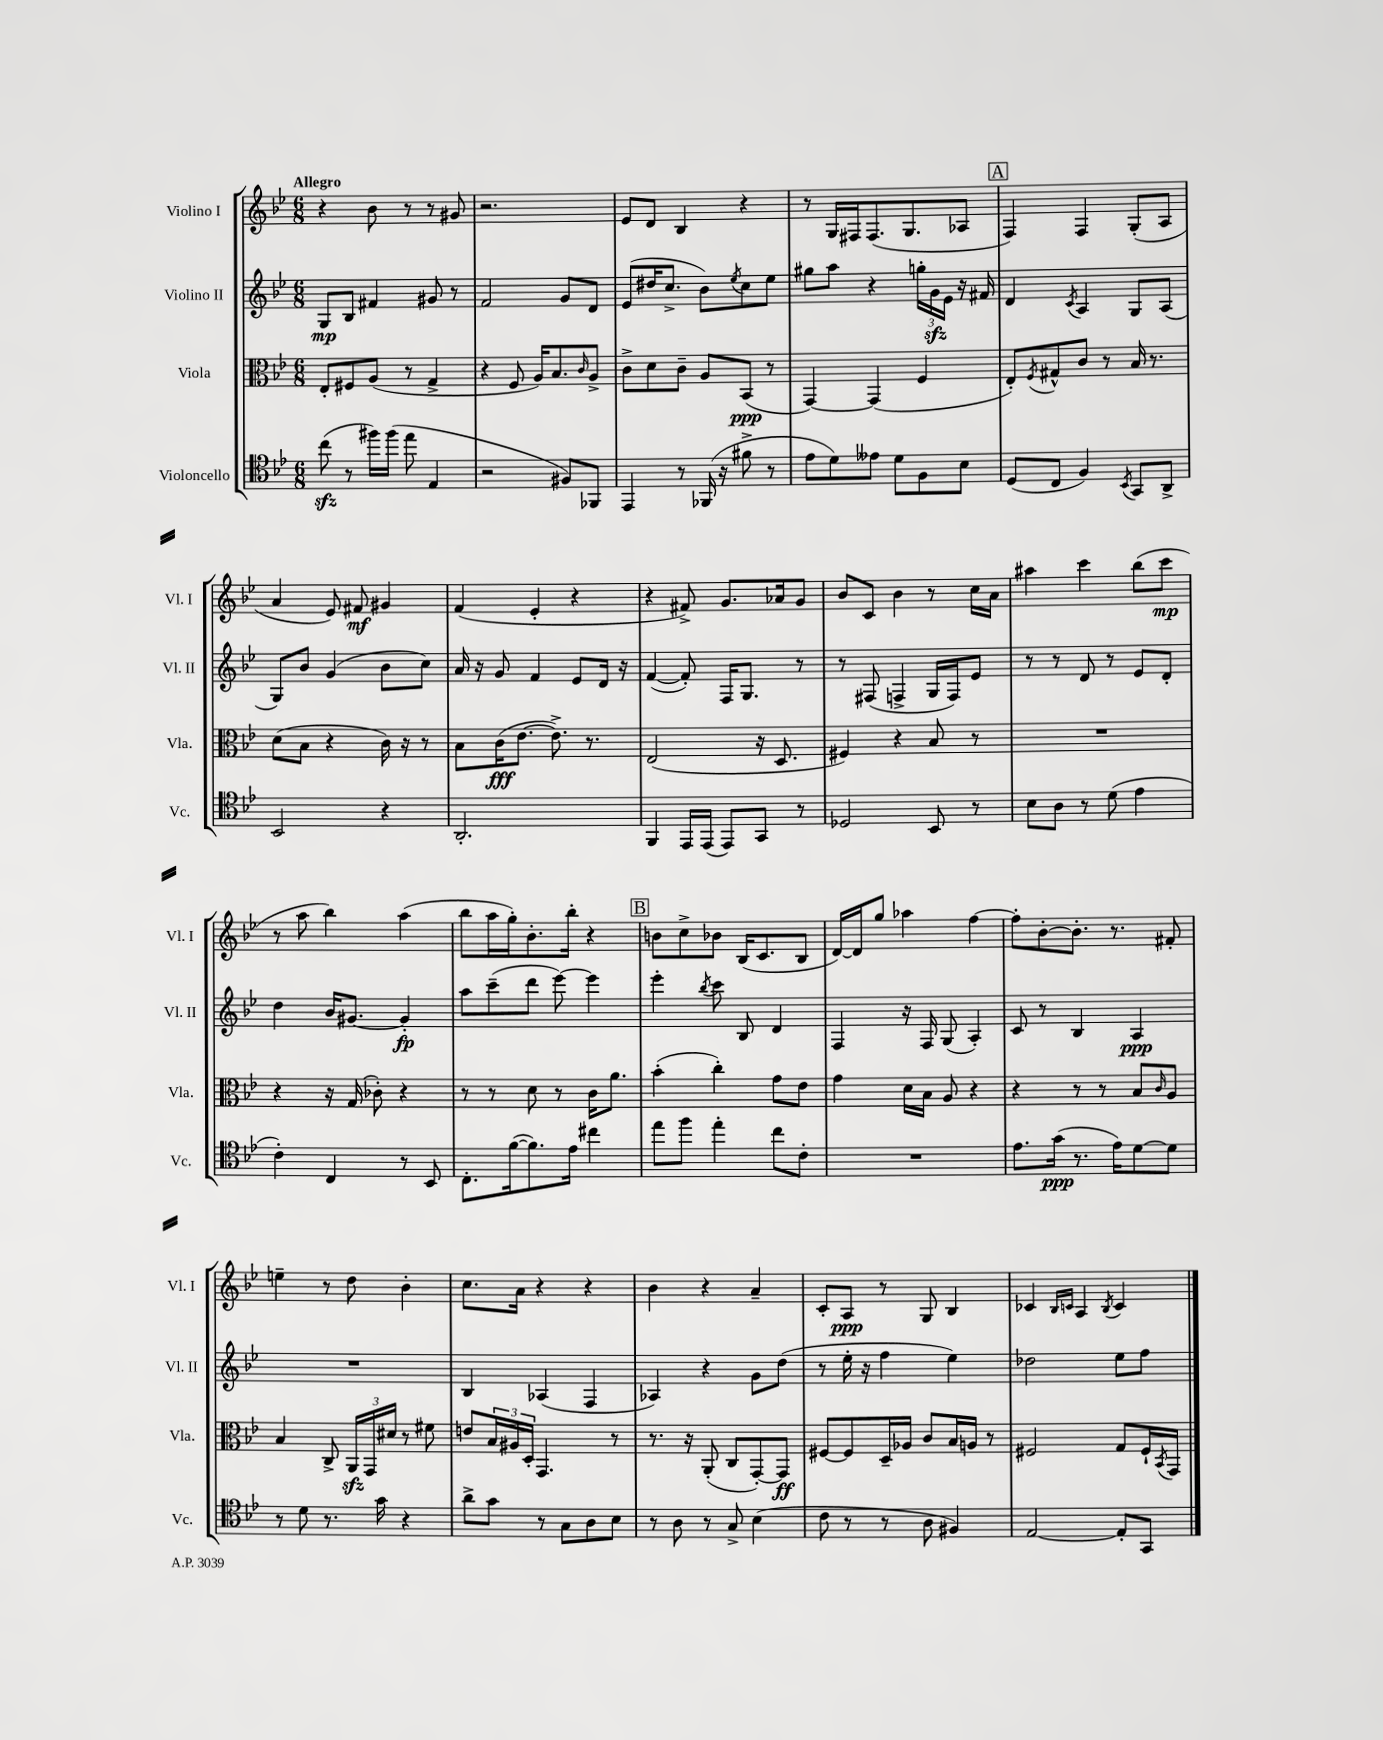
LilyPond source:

<<
\new StaffGroup <<
\new Staff = "s0" \with { instrumentName = "Violino I" shortInstrumentName = "Vl. I" } {
    \clef treble \key bes \major \numericTimeSignature \time 6/8 \tempo "Allegro"
    r4 bes'8 r8 r8 gis'8 |
    r2. |
    ees'8 d'8 bes4 r4 |
    r8 g16 fis16 fis8.( g8. aes8 |
    \mark \markup { \box "A" } f4) f4 g8-.( a8 |
    a'4 ees'8) fis'8\mf gis'4 |
    f'4( ees'4-. r4 |
    r4 fis'8->) g'8. aes'16 g'8 |
    bes'8 c'8 bes'4 r8 c''16 a'16 |
    ais''4 c'''4 bes''8( c'''8\mp |
    r8 a''8 bes''4) a''4( |
    bes''8 a''16 g''16-.) bes'8.-. bes''16-. r4 |
    \mark \markup { \box "B" } b'8 c''8-> bes'8 bes16( c'8. bes8 |
    d'16~) d'16 g''8 aes''4 f''4~ |
    f''8-. bes'8~-. bes'8.-. r8. fis'8-. |
    e''4-- r8 d''8 bes'4-. |
    c''8. a'16 r4 r4 |
    bes'4 r4 a'4-- |
    c'8-. a8\ppp r8 g8 bes4 |
    ces'4 \grace { bes16 c'16 } a4 \acciaccatura { bes8 } c'4 \bar "|." |
}
\new Staff = "s1" \with { instrumentName = "Violino II" shortInstrumentName = "Vl. II" } {
    \clef treble \key bes \major \numericTimeSignature \time 6/8
    g8\mp bes8 fis'4 gis'8 r8 |
    f'2 g'8 d'8 |
    ees'8( dis''16 c''8.-> bes'8) \acciaccatura { ees''8 } c''8 ees''8 |
    gis''8 a''8 r4 \tuplet 3/2 { g''16-. g'16\sfz ees'16 } r16 fis'16 |
    \mark \markup { \box "A" } d'4 \acciaccatura { c'8 } a4 g8 a8( |
    g8) bes'8 g'4( bes'8 c''8) |
    a'16 r16 g'8 f'4 ees'8 d'16 r16 |
    f'4~( f'8-.) f16 g8. r8 |
    r8 fis8( f4-> g16 f16) ees'8 |
    r8 r8 d'8 r8 ees'8 d'8-. |
    d''4 bes'16 gis'8.~ gis'4-.\fp |
    a''8 c'''8--( d'''8 ees'''8~) ees'''4 |
    \mark \markup { \box "B" } ees'''4-. \acciaccatura { bes''8 } c'''8 bes8 d'4 |
    f4 r16 f16 g8( a4-.) |
    c'8 r8 bes4 a4\ppp |
    R2. |
    bes4 aes4( f4 |
    aes4) r4 g'8 d''8( |
    r8 ees''16-. r16 f''4 ees''4) |
    des''2 ees''8 f''8 \bar "|." |
}
\new Staff = "s2" \with { instrumentName = "Viola" shortInstrumentName = "Vla." } {
    \clef alto \key bes \major \numericTimeSignature \time 6/8
    ees8-. fis8 a8( r8 g4-> |
    r4 f8 a16) bes8. \grace { c'16 } a8-> |
    c'8-> d'8 c'8-- a8 bes,8\ppp( r8 |
    g,4~) g,4( f4 |
    \mark \markup { \box "A" } ees8-.) \acciaccatura { f8 } gis8-^ c'8 r8 bes16 r8. |
    d'8( bes8 r4 c'16) r16 r8 |
    bes8 c'16\fff( ees'8.~ ees'8.->) r8. |
    ees2( r16 d8. |
    fis4) r4 bes8 r8 |
    R2. |
    r4 r16 g16( ces'8-.) r4 |
    r8 r8 d'8 r8 c'16 a'8. |
    \mark \markup { \box "B" } bes'4-.( c''4-.) g'8 ees'8 |
    g'4 d'16 bes16 a8 r4 |
    r4 r8 r8 bes8 \grace { c'16 } a8 |
    bes4 c8-> \tuplet 3/2 { a,16\sfz g,16 dis'16 } r8 fis'8 |
    e'8 \tuplet 3/2 { bes16 ais16 d16-. } g,4. r8 |
    r8. r16 a,8-.( c8 g,8~-.) g,8\ff |
    fis8~ fis8 d16-- aes16 c'8 bes16 a16 r8 |
    fis2 g8 fis16-! \acciaccatura { bes,8 } g,16 \bar "|." |
}
\new Staff = "s3" \with { instrumentName = "Violoncello" shortInstrumentName = "Vc." } {
    \clef tenor \key bes \major \numericTimeSignature \time 6/8
    c''8\sfz( r8 fis''16) fis''16( ees''8 ees4 |
    r2 fis8) fes,8 |
    ees,4 r8 fes,16( r16 fis'8-> r8 |
    ees'8 d'8) eeses'8 d'8 f8 bes8 |
    \mark \markup { \box "A" } d8( c8 f4) \acciaccatura { bes,8 } g,8 a,8-> |
    bes,2 r4 |
    a,2.-. |
    f,4 ees,16 ees,16( ees,8) g,8 r8 |
    des2 bes,8 r8 |
    bes8 a8 r8 d'8( ees'4 |
    c'4-.) c4 r8 bes,8 |
    c8.-. f'16~( f'8.) ees'16 cis''4 |
    \mark \markup { \box "B" } ees''8 f''8 ees''4-. c''8 c'8-. |
    R2. |
    ees'8. g'16\ppp( r8. ees'16) d'8~ d'8 |
    r8 d'8 r8. g'16 r4 |
    a'8-> g'8 r8 g8 a8 bes8 |
    r8 a8 r8 g8-> bes4( |
    c'8 r8 r8 a8 fis4) |
    ees2~ ees8-. g,8 \bar "|." |
}
>>
>>
\layout { \context { \Score \remove "Bar_number_engraver" } }
